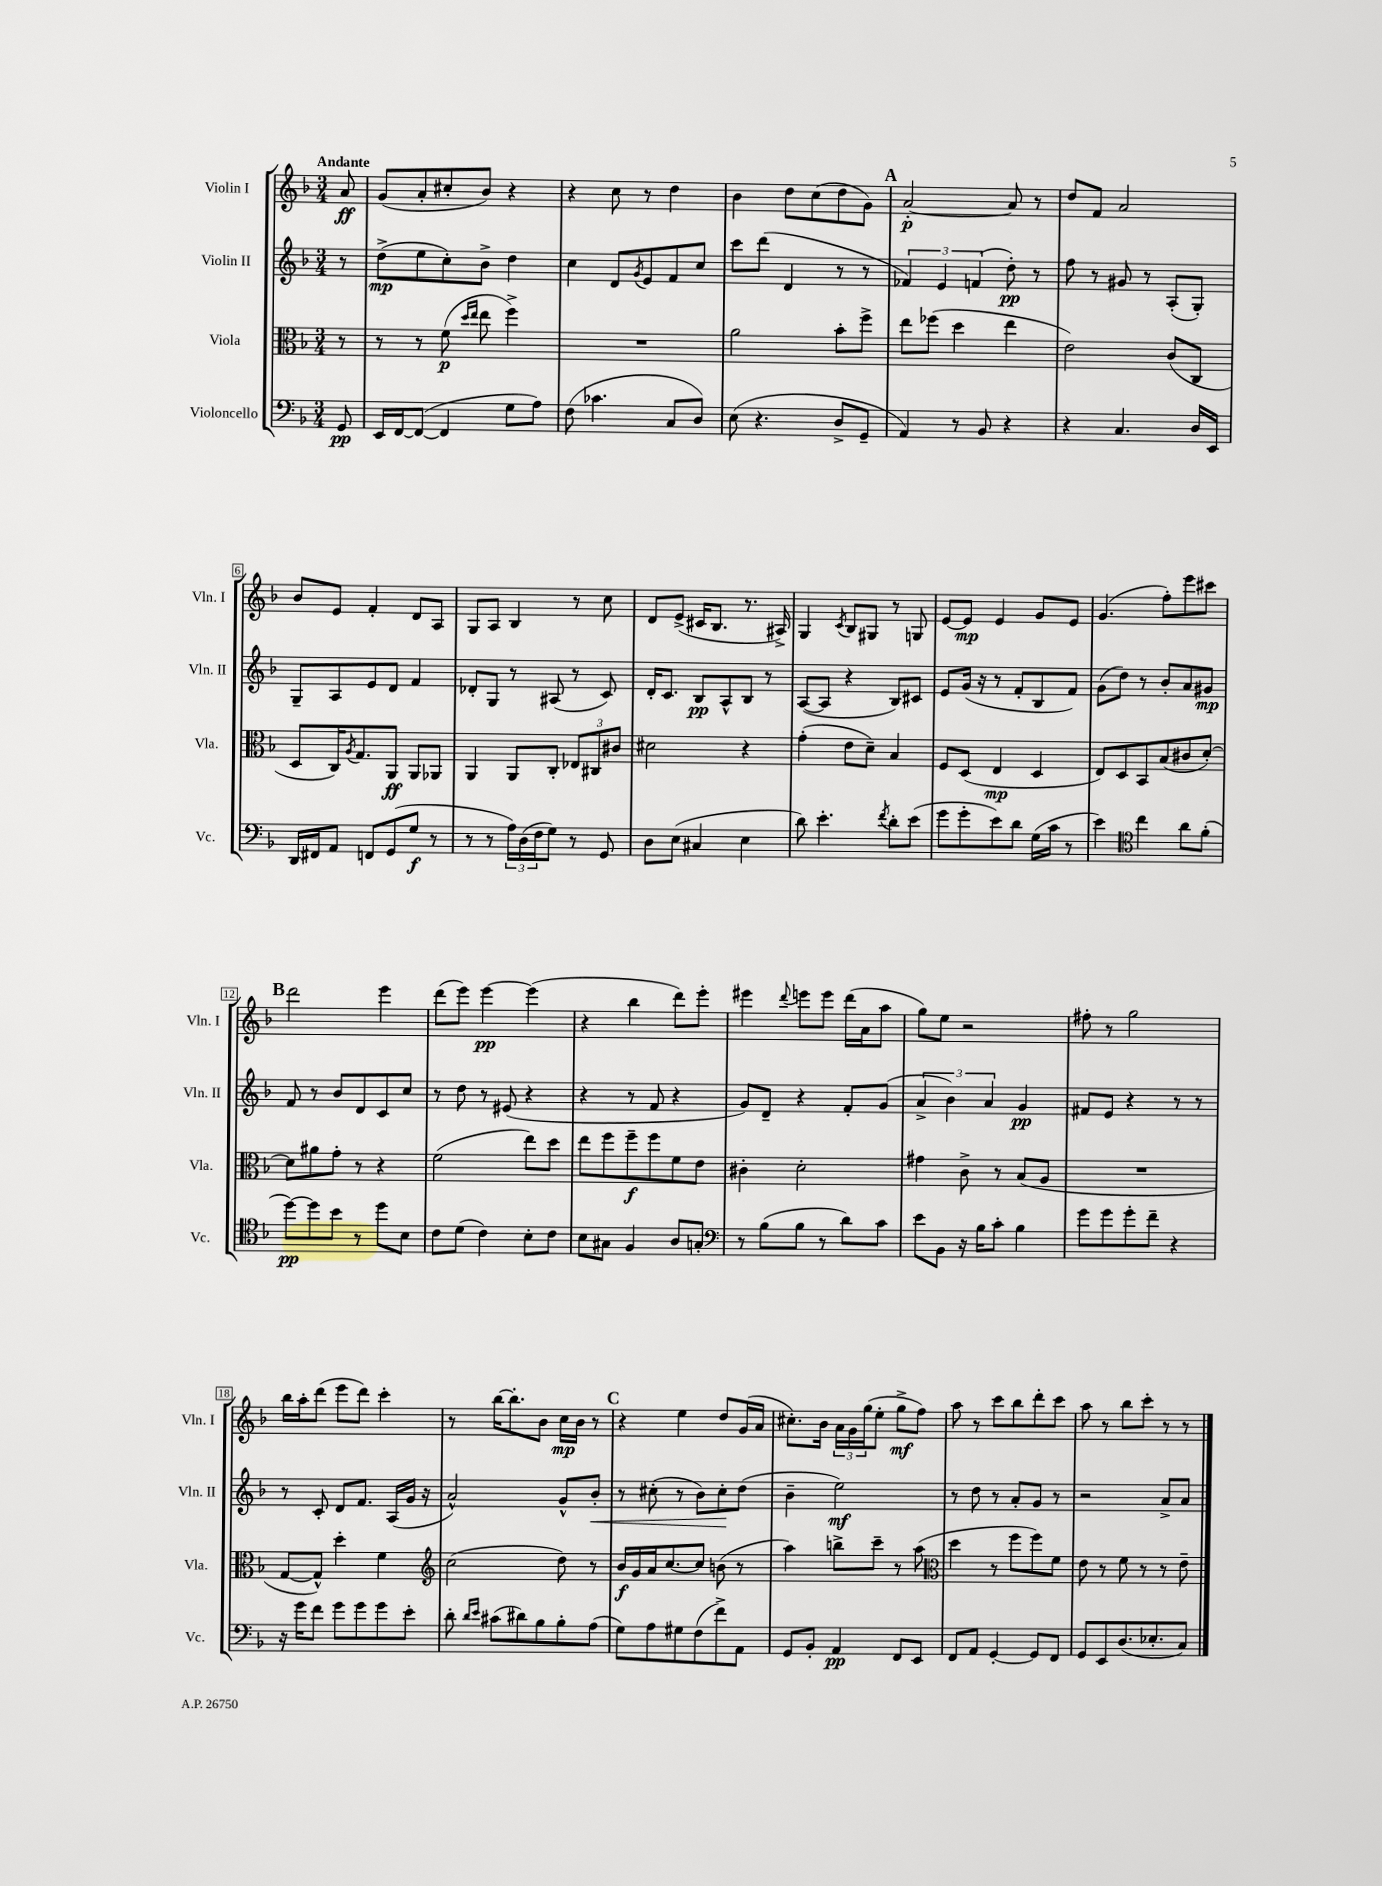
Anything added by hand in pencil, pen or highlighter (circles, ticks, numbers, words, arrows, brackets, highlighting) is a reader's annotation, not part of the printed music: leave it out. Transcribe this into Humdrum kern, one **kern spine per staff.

**kern	**kern	**kern	**kern
*staff4	*staff3	*staff2	*staff1
*clefF4	*clefC3	*clefG2	*clefG2
*k[b-]	*k[b-]	*k[b-]	*k[b-]
*M3/4	*M3/4	*M3/4	*M3/4
8GG	8r	8r	8a
=	=	=	=
16EE	8r	(8dd^	(8g
[16FF	.	.	.
(8FF_	8r	8ee	8a'
4FF]	(8f	8cc')	8cc#'
.	16qqdd	.	.
.	16qqee	.	.
.	8ee	8b-^	8b-)
8G	4ff^)	4dd	4r
8A)	.	.	.
=	=	=	=
(8F	2.r	4cc	4r
4.c-	.	.	.
.	.	8d	8cc
.	.	8qg	.
.	.	8e	8r
8C	.	8f	4dd
8D)	.	8cc	.
=	=	=	=
(8E	2a	8ccc	4b-
4.r	.	(8ddd	.
.	.	4d	8dd
.	.	.	(8cc
8D^	8b-'	8r	8dd
8GG~	8ff^	8r	8g)
=	=	=	=
4AA)	8ee	6f-)	[2a'
.	(8ff-	.	.
.	.	6e	.
8r	4dd	.	.
.	.	(6f	.
8BB-	.	.	.
4r	4ee	8dd')	8a]
.	.	8r	8r
=	=	=	=
4r	2e)	8ff	8dd
.	.	8r	8f
4.C	.	8g#	2a
.	.	8r	.
.	(8c	(8A'	.
16D	8C	8G')	.
16EE	.	.	.
=	=	=	=
16DD	8D	8G~	8b-
16FF#	.	.	.
8AA	16C)	8A	8e
.	8qA	.	.
.	8.G	.	.
8FF	.	8e	4f'
(8GG	8AA	8d	.
8G	8AA	4f	8d
8r	8AA-	.	8A
=	=	=	=
8r	4AA	8d-'	8G
8r	.	8G	8A
24A)	8AA	8r	4B-
(24D	.	.	.
24F	.	.	.
8G)	8C'	(8A#	.
8r	12E-	8r	8r
.	12C#	.	.
8GG	.	8c)	8cc
.	12c#	.	.
=	=	=	=
8D	2d#	16d'	8d
.	.	8.c	.
(8E	.	.	(8e^
4C#	.	8B-	16c#
.	.	.	8.B-
.	.	8A^^	.
4E	4r	8B-	8.r
.	.	8r	.
.	.	.	16A#^)
=	=	=	=
8d)	(4g'	([8A	4G
4.e'	.	8A]	.
.	.	.	8qc
.	8e	4r	8B-
.	8d~)	.	8G#
8qf	.	.	.
8d'	4B-	8B-)	8r
(8e	.	8c#	8G
=	=	=	=
8g	8F	8e	[8e
8g'	(8D	(16g	8e]
.	.	16r	.
8e)	4E	8r	4e
8d	.	8f'	.
(16G	4D	8B-	8g
16c	.	.	.
8r	.	8f)	8e
=	=	=	=
4e)	8E)	(8g	(4.g
.	8D	8dd)	.
*clefC4	*	*	*
4cc	8BB-	8r	.
.	(8B-	8b-'	8ff')
8a	8c#	8a	8eee
(8f'	[8d')	8g#	8ccc#
=	=	=	=
[8dd)	8d]	8f	2ddd
8dd]	8a#	8r	.
8b-	8g'	8b-	.
8r	8r	8d	.
8dd	4r	8c	4eee
8B-	.	8cc	.
=	=	=	=
8c	(2f	8r	(8ddd
(8d	.	8dd	8eee)
4c)	.	8r	[4eee
.	.	(8e#	.
8B-'	8ee)	4r	(4eee]
8c	8dd	.	.
=	=	=	=
8B-	8ee	4r	4r
8G#	8ff	.	.
4F	8ff~	8r	4bb-
.	8ff	8f	.
8A	8f	4r	8ddd)
8G'	8e	.	8eee'
=	=	=	=
*clefF4	*	*	*
8r	4c#'	8g)	4eee#
(8B-	.	8d~	.
.	.	.	8qqddd
8B-	2d'	4r	8eee
8r	.	.	8eee
8d)	.	8f'	(16ddd
.	.	.	16a
8c	.	(8g	8aa
=	=	=	=
8e	4g#	6a^	8gg)
8BB-	.	.	8ee
.	.	6b-)	.
16r	8c^	.	2r
16B-	.	.	.
.	.	6a	.
8c'	8r	.	.
4B-	(8B-	4g	.
.	8A	.	.
=	=	=	=
8g	2.r	8f#	8ff#'
8g	.	8e	8r
8g'	.	4r	2gg
8f~	.	.	.
4r	.	8r	.
.	.	8r	.
=	=	=	=
16r	[8G	8r	16bb-
16g	.	.	16aa'
8f	8G^^])	8c'	(8ddd
8g	4dd'	8d	8eee
8g	.	8.f	8ddd)
8g	4f	.	4ccc'
.	.	(16A	.
8e'	.	16g	.
.	.	16r	.
=	=	=	=
*	*clefG2	*	*
8d'	(2cc	2a^^)	8r
16qqd	.	.	.
16qqe	.	.	.
(8c#	.	.	[16bb-
.	.	.	8.bb-']
8d#)	.	.	.
8B-	.	.	8b-
8B-'	8dd)	8g^^	16cc
.	.	.	16b-
(8A	8r	8b-'	8r
=	=	=	=
8G)	16b-	8r	4r
.	16g	.	.
8A	16a	(8cc#'	.
.	[8.cc	.	.
8G#	.	8r	4ee
(8F	8cc]	8b-)	.
8f^)	(8b	8cc#'	8dd
8AA	8r	(8dd	(16g
.	.	.	16a
=	=	=	=
8GG	4aa)	4b-~	8.cc#')
8BB-'	.	.	.
.	.	.	16b-
4AA	8bb^	2ee)	24a
.	.	.	24g
.	.	.	(24gg
.	8ccc~	.	8ee'
8FF	8r	.	8gg^
8EE	(8aa	.	8ff)
=	=	=	=
*	*clefC3	*	*
8FF	4dd	8r	8aa
8AA	.	8dd	8r
[4GG'	8r	8r	8ccc
.	8ff	8a'	8bb-
8GG]	8ff)	8g	8ddd'
8FF	8f	8r	8ccc
=	=	=	=
8GG	8e	2r	8aa
8EE	8r	.	8r
(8.D	8f	.	8bb-
.	8r	.	8ccc'
8.E-'	.	.	.
.	8r	8a^	8r
8C)	8e~	8a	8r
==	==	==	==
*-	*-	*-	*-
